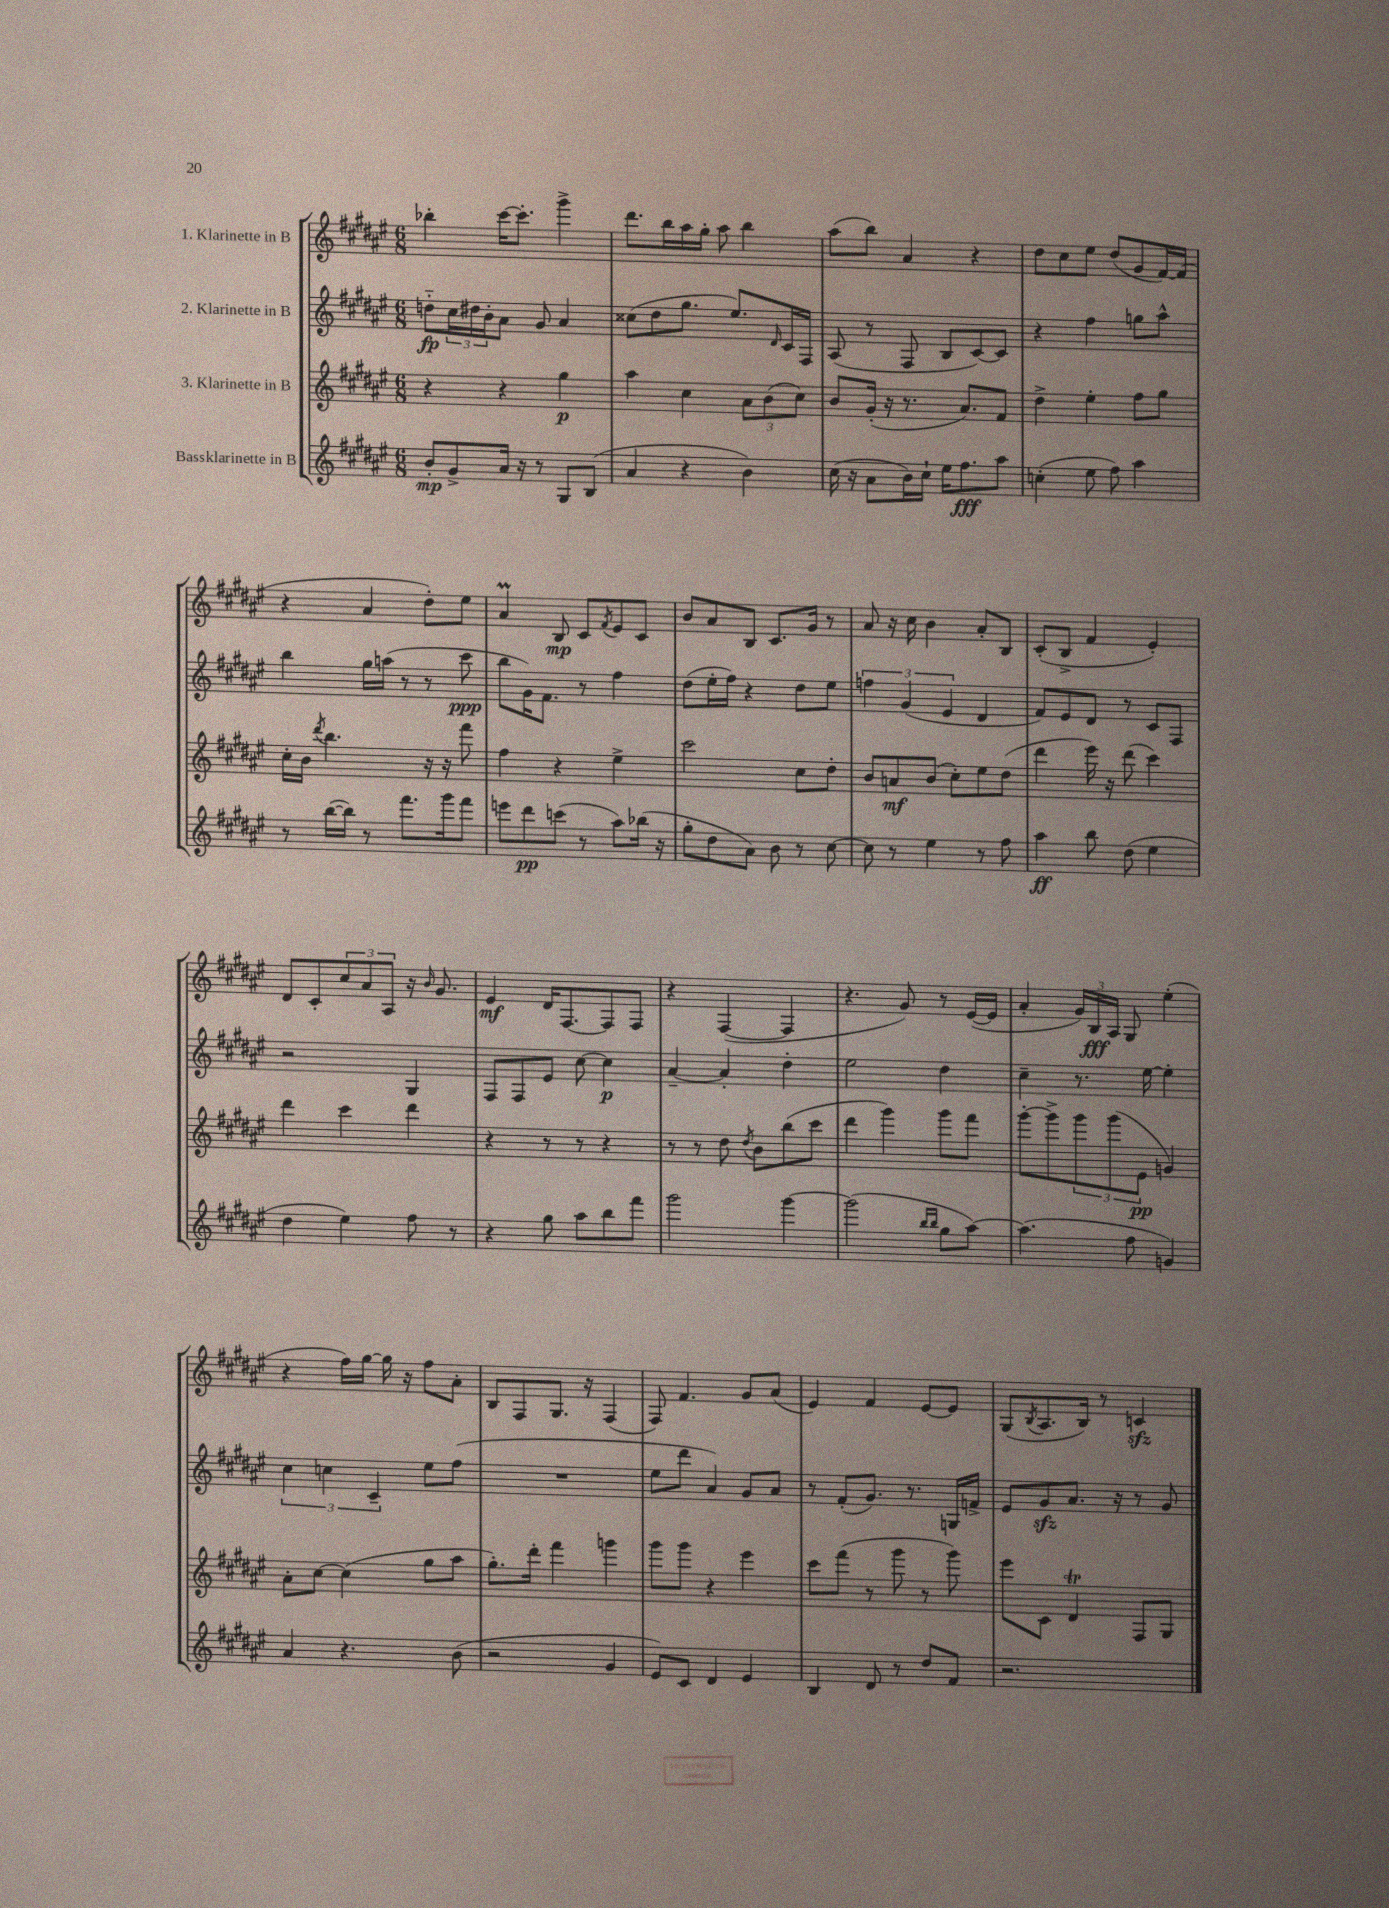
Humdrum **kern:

**kern	**dynam	**kern	**dynam	**kern	**dynam	**kern	**dynam
*part4	*part4	*part3	*part3	*part2	*part2	*part1	*part1
*staff4	*staff4	*staff3	*staff3	*staff2	*staff2	*staff1	*staff1
*I"Bassklarinette in B	*	*I"3. Klarinette in B	*	*I"2. Klarinette in B	*	*I"1. Klarinette in B	*
*clefG2	*	*clefG2	*	*clefG2	*	*clefG2	*
*k[f#c#g#d#a#e#]	*	*k[f#c#g#d#a#e#]	*	*k[f#c#g#d#a#e#]	*	*k[f#c#g#d#a#e#]	*
*M6/8	*	*M6/8	*	*M6/8	*	*M6/8	*
=1	=1	=1	=1	=1	=1	=1	=1
8b'/L	mp	4r	.	8ddn\L	fp	4bb-X'\	.
8g#^/	.	.	.	24cc#\L	.	.	.
.	.	.	.	24dd#X\	.	.	.
.	.	.	.	24b'\J	.	.	.
16a#/Jk	.	4r	.	8a#\J	.	[16ccc#\KL	.
16r	.	.	.	.	.	8.ccc#'\J]	.
8r	.	.	.	8g#/	.	.	.
8G#/L	.	4gg#\	p	4a#/	.	4ggg#^\	.
(8B/J	.	.	.	.	.	.	.
=2	=2	=2	=2	=2	=2	=2	=2
4a#/	.	4aa#\	.	(8cc##X\L	.	8.ddd#\L	.
.	.	.	.	8dd#\	.	.	.
.	.	.	.	.	.	16bb\L	.
4r	.	4cc#\	.	8.gg#\J	.	16aa#\	.
.	.	.	.	.	.	16gg#'\JJ	.
.	.	.	.	.	.	8aa#\	.
.	.	.	.	8.ee#/L)	.	.	.
4b\)	.	12a#\L	.	.	.	4bb\	.
.	.	(12b\	.	.	.	.	.
.	.	.	.	16qqd#/	.	.	.
.	.	.	.	16c#/L	.	.	.
.	.	12cc#\J)	.	.	.	.	.
.	.	.	.	16F#/JJ	.	.	.
=3	=3	=3	=3	=3	=3	=3	=3
(16cc#\	.	8b/L	.	(8A#/	.	(8aa#\L	.
16r	.	.	.	.	.	.	.
8a#\L	.	(16g#'/Jk	.	8r	.	8bb\J)	.
.	.	16r	.	.	.	.	.
16b\L)	.	8.r	.	8F#/	.	4a#/	.
16cc#`\JJ	.	.	.	.	.	.	.
16ee#\KL	.	.	.	8B/L	.	.	.
8.ff#\	fff	8.a#/L)	.	.	.	.	.
.	.	.	.	[8c#/)	.	4r	.
8aa#\J	.	8f#/J	.	8c#/J]	.	.	.
=4	=4	=4	=4	=4	=4	=4	=4
(4ccn'\	.	4dd#^\	.	4r	.	8dd#\L	.
.	.	.	.	.	.	8cc#\	.
8ee#\	.	4ee#'\	.	4ff#\	.	8ee#\J	.
8ff#\)	.	.	.	.	.	(8dd#/L	.
4aa#\	.	8ff#\L	.	8ggn\L	.	8g#/	.
.	.	8gg#\J	.	8aa#^^\J	.	[16f#/L)	.
.	.	.	.	.	.	(16f#/JJ]	.
!!LO:LB:g=z
=5	=5	=5	=5	=5	=5	=5	=5
8r	.	16cc#'\LL	.	4bb\	.	4r	.
.	.	16b\JJ	.	.	.	.	.
.	.	8qddd#/	.	.	.	.	.
([16bb\LL	.	4.bb\	.	.	.	.	.
16bb\JJ])	.	.	.	.	.	.	.
8r	.	.	.	16gg#\LL	.	4a#/	.
.	.	.	.	(16aan\JJ	.	.	.
8.fff#\L	.	.	.	8r	.	.	.
.	.	16r	.	8r	.	8dd#'\L)	.
16ggg#\k	.	16r	.	.	.	.	.
8fff#\J	.	8fff#\	.	8ccc#\	ppp	8ee#\J	.
=6	=6	=6	=6	=6	=6	=6	=6
8eeen\L	.	4ff#\	.	8bb\L	.	4a#m/	.
8ddd#\	pp	.	.	16g#\K)	.	.	.
.	.	.	.	8.f#\J	.	.	.
(8cccn\J	.	4r	.	.	.	8B/	mp
8r	.	.	.	8r	.	8c#/L	.
.	.	.	.	.	.	8qf#/	.
8aa#\L)	.	4ee#^\	.	4ff#\	.	8e#/	.
(16bb-X\Jk	.	.	.	.	.	8c#/J	.
16r	.	.	.	.	.	.	.
=7	=7	=7	=7	=7	=7	=7	=7
8gg#'\L	.	2ccc#\	.	(8dd#\L	.	8b/L	.
8dd#\	.	.	.	16ee#'\L	.	8a#/	.
.	.	.	.	16ff#\JJ)	.	.	.
8a#\J)	.	.	.	4r	.	8B/J	.
8b\	.	.	.	.	.	8.c#/L	.
8r	.	8cc#\L	.	8dd#\L	.	.	.
.	.	.	.	.	.	16g#/Jk	.
[8cc#\	.	8dd#'\J	.	8ee#\J	.	8r	.
=8	=8	=8	=8	=8	=8	=8	=8
8cc#\]	.	8b/L	.	6ffn\	.	8a#/	.
8r	.	8an/	mf	.	.	16r	.
.	.	.	.	(6g#/	.	.	.
.	.	.	.	.	.	16cc#\	.
4ee#\	.	(8b/J	.	.	.	4b\	.
.	.	.	.	6e#/	.	.	.
.	.	8cc#'\L)	.	.	.	.	.
8r	.	8ee#\	.	4d#/	.	8a#'/L	.
8ff#\	.	(8dd#\J	.	.	.	8B/J	.
=9	=9	=9	=9	=9	=9	=9	=9
4aa#\	ff	4ddd#\	.	8f#/L)	.	(8c#'/L	.
.	.	.	.	8e#/	.	8B^/J	.
8bb\	.	16eee#\)	.	8d#/J	.	4f#/	.
.	.	16r	.	.	.	.	.
(8dd#\	.	(8ddd#\	.	8r	.	.	.
4ee#\	.	4ccc#\)	.	8c#/L	.	4e#'/)	.
.	.	.	.	8F#/J	.	.	.
!!LO:LB:g=z
=10	=10	=10	=10	=10	=10	=10	=10
4dd#\	.	4ddd#\	.	2r	.	8d#/L	.
.	.	.	.	.	.	8c#'/	.
4ee#\)	.	4ccc#\	.	.	.	12cc#/	.
.	.	.	.	.	.	12a#/	.
.	.	.	.	.	.	12A#/J	.
8ff#\	.	4ddd#\	.	4G#/	.	16r	.
.	.	.	.	.	.	16qqb/	.
.	.	.	.	.	.	8.g#/	.
8r	.	.	.	.	.	.	.
=11	=11	=11	=11	=11	=11	=11	=11
4r	.	4r	.	8F#/L	.	4e#/	mf
.	.	.	.	8F#/	.	.	.
8gg#\	.	8r	.	8e#/J	.	16d#/KL	.
.	.	.	.	.	.	[8.F#/	.
8aa#\L	.	8r	.	[8cc#\	.	.	.
8bb\	.	4r	.	4cc#\]	p	8F#/]	.
8fff#\J	.	.	.	.	.	8F#/J	.
=12	=12	=12	=12	=12	=12	=12	=12
2ggg#\	.	8r	.	[4a#~/	.	4r	.
.	.	8r	.	.	.	.	.
.	.	8dd#\	.	4a#'/]	.	([4F#/	.
.	.	8qdd#/	.	.	.	.	.
.	.	8b\L	.	.	.	.	.
[4ggg#\	.	(8bb\	.	4dd#'\	.	4F#/]	.
.	.	8ccc#\J	.	.	.	.	.
=13	=13	=13	=13	=13	=13	=13	=13
(2ggg#\]	.	4ddd#\	.	2ee#\	.	4.r	.
.	.	4ggg#\)	.	.	.	.	.
.	.	.	.	.	.	8g#/)	.
16qqbb/LL	.	.	.	.	.	.	.
16qqbb/JJ	.	.	.	.	.	.	.
8gg#\L	.	8ggg#\L	.	4dd#\	.	8r	.
[8aa#\J)	.	8fff#\J	.	.	.	([16e#/LL	.
.	.	.	.	.	.	16e#/JJ]	.
=14	=14	=14	=14	=14	=14	=14	=14
(4.aa#\]	.	[8ggg#'\L	.	4cc#~\	.	4a#'/	.
.	.	8ggg#^\]	.	.	.	.	.
.	.	12ggg#\	.	8.r	.	24g#/LL)	.
.	.	.	.	.	.	24B/	fff
.	.	(12ggg#\	.	.	.	24A#/JJ	.
8ff#\	.	.	.	.	.	8G#/	.
.	.	12e#\J	pp	.	.	.	.
.	.	.	.	[16ee#\	.	.	.
4gn/)	.	4gn/)	.	4ee#'\]	.	(4ee#'\	.
!!LO:LB:g=z
=15	=15	=15	=15	=15	=15	=15	=15
4a#/	.	8a#'\L	.	6cc#\	.	4r	.
.	.	[8cc#\J	.	.	.	.	.
.	.	.	.	6ccn\	.	.	.
4.r	.	(4cc#\]	.	.	.	16ff#\LL)	.
.	.	.	.	.	.	[16gg#\JJ	.
.	.	.	.	6c#~/	.	.	.
.	.	.	.	.	.	16gg#\]	.
.	.	.	.	.	.	16r	.
.	.	8gg#\L	.	8ee#\L	.	8ff#\L	.
(8b\	.	8aa#\J	.	(8ff#\J	.	8a#'\J	.
=16	=16	=16	=16	=16	=16	=16	=16
2r	.	8.gg#'\L)	.	2.r	.	8B/L	.
.	.	.	.	.	.	8F#/	.
.	.	16ddd#'\Jk	.	.	.	.	.
.	.	4fff#\	.	.	.	8.G#/J	.
.	.	.	.	.	.	16r	.
4g#/	.	4gggn\	.	.	.	(4F#/	.
=17	=17	=17	=17	=17	=17	=17	=17
8e#/L)	.	8ggg#\L	.	8ee#\L	.	8F#/)	.
8c#/J	.	8ggg#\J	.	8ddd#\J	.	4.f#/	.
4d#/	.	4r	.	4a#/)	.	.	.
4e#/	.	4eee#\	.	8g#/L	.	8g#/L	.
.	.	.	.	8a#/J	.	(8a#/J	.
=18	=18	=18	=18	=18	=18	=18	=18
4B/	.	8ccc#\L	.	8r	.	4e#/)	.
.	.	(8fff#\J	.	(8f#'/L	.	.	.
8d#/	.	8r	.	8.g#/J)	.	4f#/	.
8r	.	8ggg#\	.	.	.	.	.
.	.	.	.	8.r	.	.	.
8dd#/L	.	8r	.	.	.	[8e#/L	.
8f#/J	.	8ggg#\)	.	16Gn/LL	.	8e#/J]	.
.	.	.	.	16fn^/JJ	.	.	.
=19	=19	=19	=19	=19	=19	=19	=19
2.r	.	8eee#\L	.	8e#/L	.	(8G#/L	.
.	.	.	.	.	.	8qB/	.
.	.	8c#\J	.	8g#zz/	.	8.A#/	.
.	.	4d#T/	.	8.a#/J	.	.	.
.	.	.	.	.	.	16B/Jk)	.
.	.	.	.	.	.	8r	.
.	.	.	.	16r	.	.	.
.	.	8F#/L	.	8r	.	4cnzz/	.
.	.	8G#/J	.	8g#/	.	.	.
==	==	==	==	==	==	==	==
*-	*-	*-	*-	*-	*-	*-	*-
